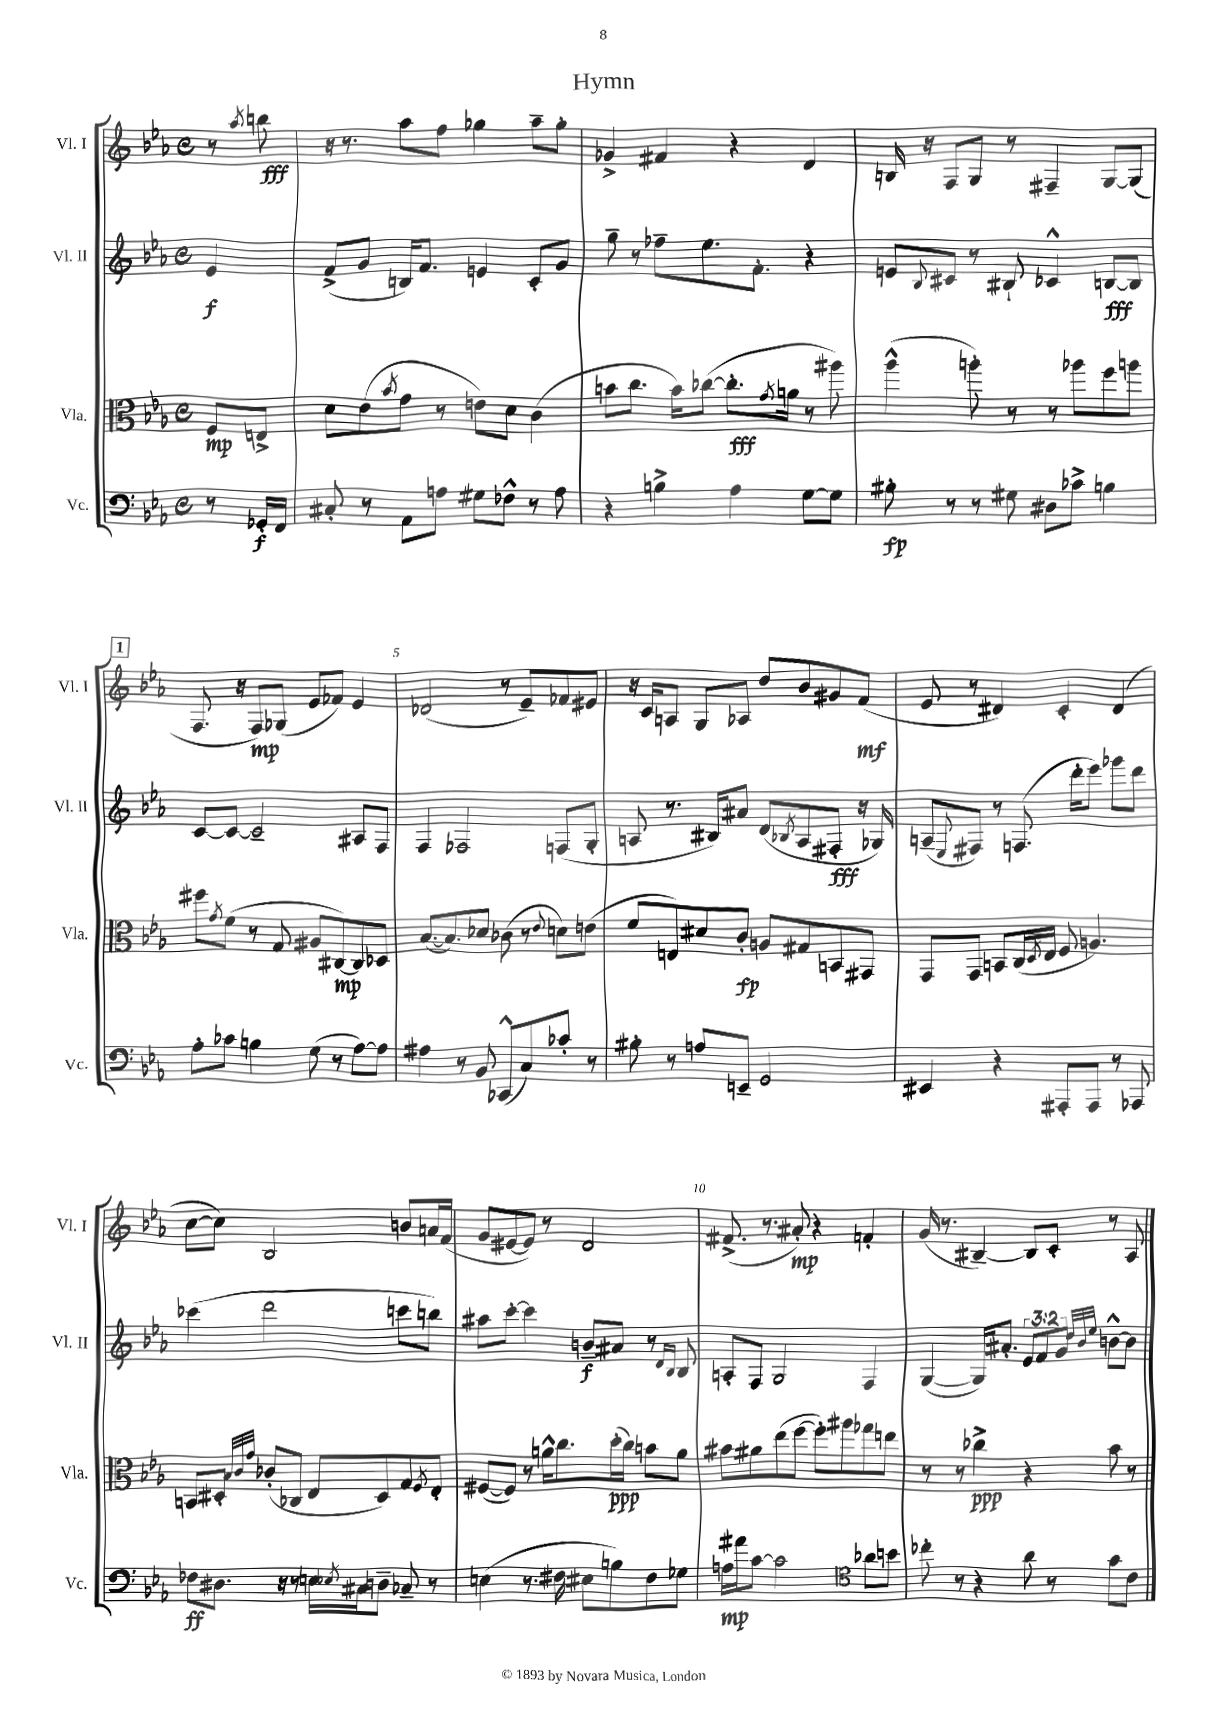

**kern	**kern	**kern	**kern
*staff4	*staff3	*staff2	*staff1
*clefF4	*clefC3	*clefG2	*clefG2
*k[b-e-a-]	*k[b-e-a-]	*k[b-e-a-]	*k[b-e-a-]
*M4/4	*M4/4	*M4/4	*M4/4
*met(c)	*met(c)	*met(c)	*met(c)
8r	8F/L	4e-/	8r
.	.	.	8qaa-/
16GG-'/LL	8E^/J	.	8bb\
16FF/JJ	.	.	.
=	=	=	=
8C#'/	8d\L	(8f^/L	16r
.	.	.	8.r
8r	(8e-\	8g/J	.
.	8qb-/	.	.
8AA-\L	8g\J	16B/LK)	8aa-\L
.	.	8.f/J	.
8A\J	8r	.	8ff\J
8G#\L	8e\L)	4e/	4gg-\
8F-^^\J	8d\J	.	.
8r	(4c\	8c'/L	8aa-~\L
8A\	.	8g/J	8gg-'\J
=	=	=	=
4r	8b\L	8gg~\	4g-^/
.	8.cc\J	8r	.
4B^\	.	8ff-~\L	4f#/
.	16b\LK)	.	.
.	([8cc-\J	8.ee-\	.
4A-\	8.cc-'\]L	.	4r
.	.	8.f'\J	.
.	8qg/	.	.
.	16a\Jk	.	.
[8G\L	8r	4r	4d/
8G\]J	8aa#\)	.	.
=	=	=	=
8B#'\	(4aa-^^\	8e/L	16B/
.	.	.	16r
.	.	8qqB-/	.
8r	.	8c#/J	8F/L
8r	8aa'\)	8r	8G/J
8G#\	8r	8B#`/	8r
8D#\L	8r	4c-^^/	4F#~/
8c-^\J	8aa-\L	.	.
4B\	8ff\	[8B/L	[8G/L
.	8aa\J	8B/]J	(8G/]J
=	=	=	=
8A-'\L	8ff#\L	[8c/L	8.F/
.	8qg/	.	.
8c-\J	(8f\J	8c/_J	.
.	.	.	16r
4B\	8r	2c~/]	8F/L)
.	8G/	.	(8G-/J
(8G\	8A#/L	.	8e-/L
8r	[8C#/)	.	8f-/J)
[8A-\L)	8C#/]	8A#/L	4e-/
8A-\]J	8D-/J	8F/J	.
=	=	=	=
4A#\	([8.B-/L	4F/	(2d-/
.	8.B-/])	.	.
8r	.	2F-/	.
8BB-/	8d-/J	.	.
(8CC-^^/L	(8c-\	.	8r
8C/)	8r	.	8e-~/L)
.	8qqe-/	.	.
8c-'/J	8d\L)	(8F/L	8f-/
8r	(8e\J	8G'/J	8e#/J
=	=	=	=
8B#'\	8f/L	8A/	16r
.	.	.	16c/LK
8r	8E/)	8.r	8A/J
8A/L	8d#/	.	8G/L
.	.	16B#/LK)	.
8EE~/J	8c'/J	8a#/J	8A-/J
2GG/	8A/L	(8d/L	8dd/L
.	.	8qB-/	.
.	8G#/	8A/	8b-/
.	8BB/	8F#'/J	8g#/
.	8GG#/J	16r	(8f/J
.	.	16G-/)	.
=	=	=	=
4EE#/	8GG/L	(8A~/L	8e-/
.	.	8qqE-/	.
.	8GG/J	8F#/J)	8r
4r	8BB/L	8r	4d#/)
.	(16C/L	(8.F/	.
.	8qD/	.	.
.	16E-/JJ	.	.
8AAA#'/L	8F/	.	4c'/
.	.	16ddd'\LK	.
8AAA#/J	4.A/)	8eee-\J)	.
8r	.	8ggg-\L	(4d#/
8AAA-/	.	8ddd\J	.
=	=	=	=
8F-\L	8BB/L	(4ccc-\	[8cc\L
8.D#\J	8D#'/J	.	8cc\]J)
.	32qqB-/LLL	.	.
.	32qqc/	.	.
.	32qqg/JJJ	.	.
.	(8c-'/L	2ddd\	2B-/
16r	.	.	.
8r	8C-/J	.	.
16E\LL	8E-/L	.	.
8qE-/	.	.	.
16C#\J	.	.	.
8D~\J	8D#/)	.	.
8C-~/	8G/	8ccc\L	8b/L
.	8qF/	.	.
8r	8E-'/J	8bb\J)	16a/L
.	.	.	(16f/JJ
=	=	=	=
(4E\	([8F#/L	8aa#\L	8g/L
.	8F#/]J)	[8ccc'\J	[8e#/
8.r	8r	4ccc\]	8e#/]J)
.	16a^^\LK	.	8r
16F#\	8.cc\	.	.
8E#\L	.	8b~/L	2d/
8B\)	(16dd'\L	8a#/J	.
.	16cc\JJ)	.	.
8F#\	8b\L	8r	.
.	.	16qqd/LL	.
.	.	16qqB-/JJ	.
8G-\J	8a\J	8B-/	.
=	=	=	=
16A\LL	8b#\L	8A'/L	(8.f#^/
16a#\J	.	.	.
[8c\J	8a#\	8F/J	.
.	.	.	8.r
2c\]	(8ee-\	2G/	.
.	[8ff\J	.	8a#'/)
.	8ff'\]L)	.	4r
.	8aa#\	.	.
*clefC4	*	*	*
8a-\L	8gg-\	4F/	4f'/
8b\J	8ee\J	.	.
=	=	=	=
8cc-'\	8r	([4G/	(16g/
.	.	.	8.r
8r	8r	.	.
4r	4cc-^\	16G/]LK)	[4B#~/)
.	.	8.a#'/J	.
8a-\	4r	12e-/L	8B#/]L
.	.	12f/	.
8r	.	.	8c'/J
.	.	12g/J	.
.	.	32qqdd/LLL	.
.	.	32qqb-/	.
.	.	32qqee-/JJJ	.
8g\L	8b-\	[8b^^\L	8r
8c\J	8r	8b\]J	8A-/
==	==	==	==
*-	*-	*-	*-
